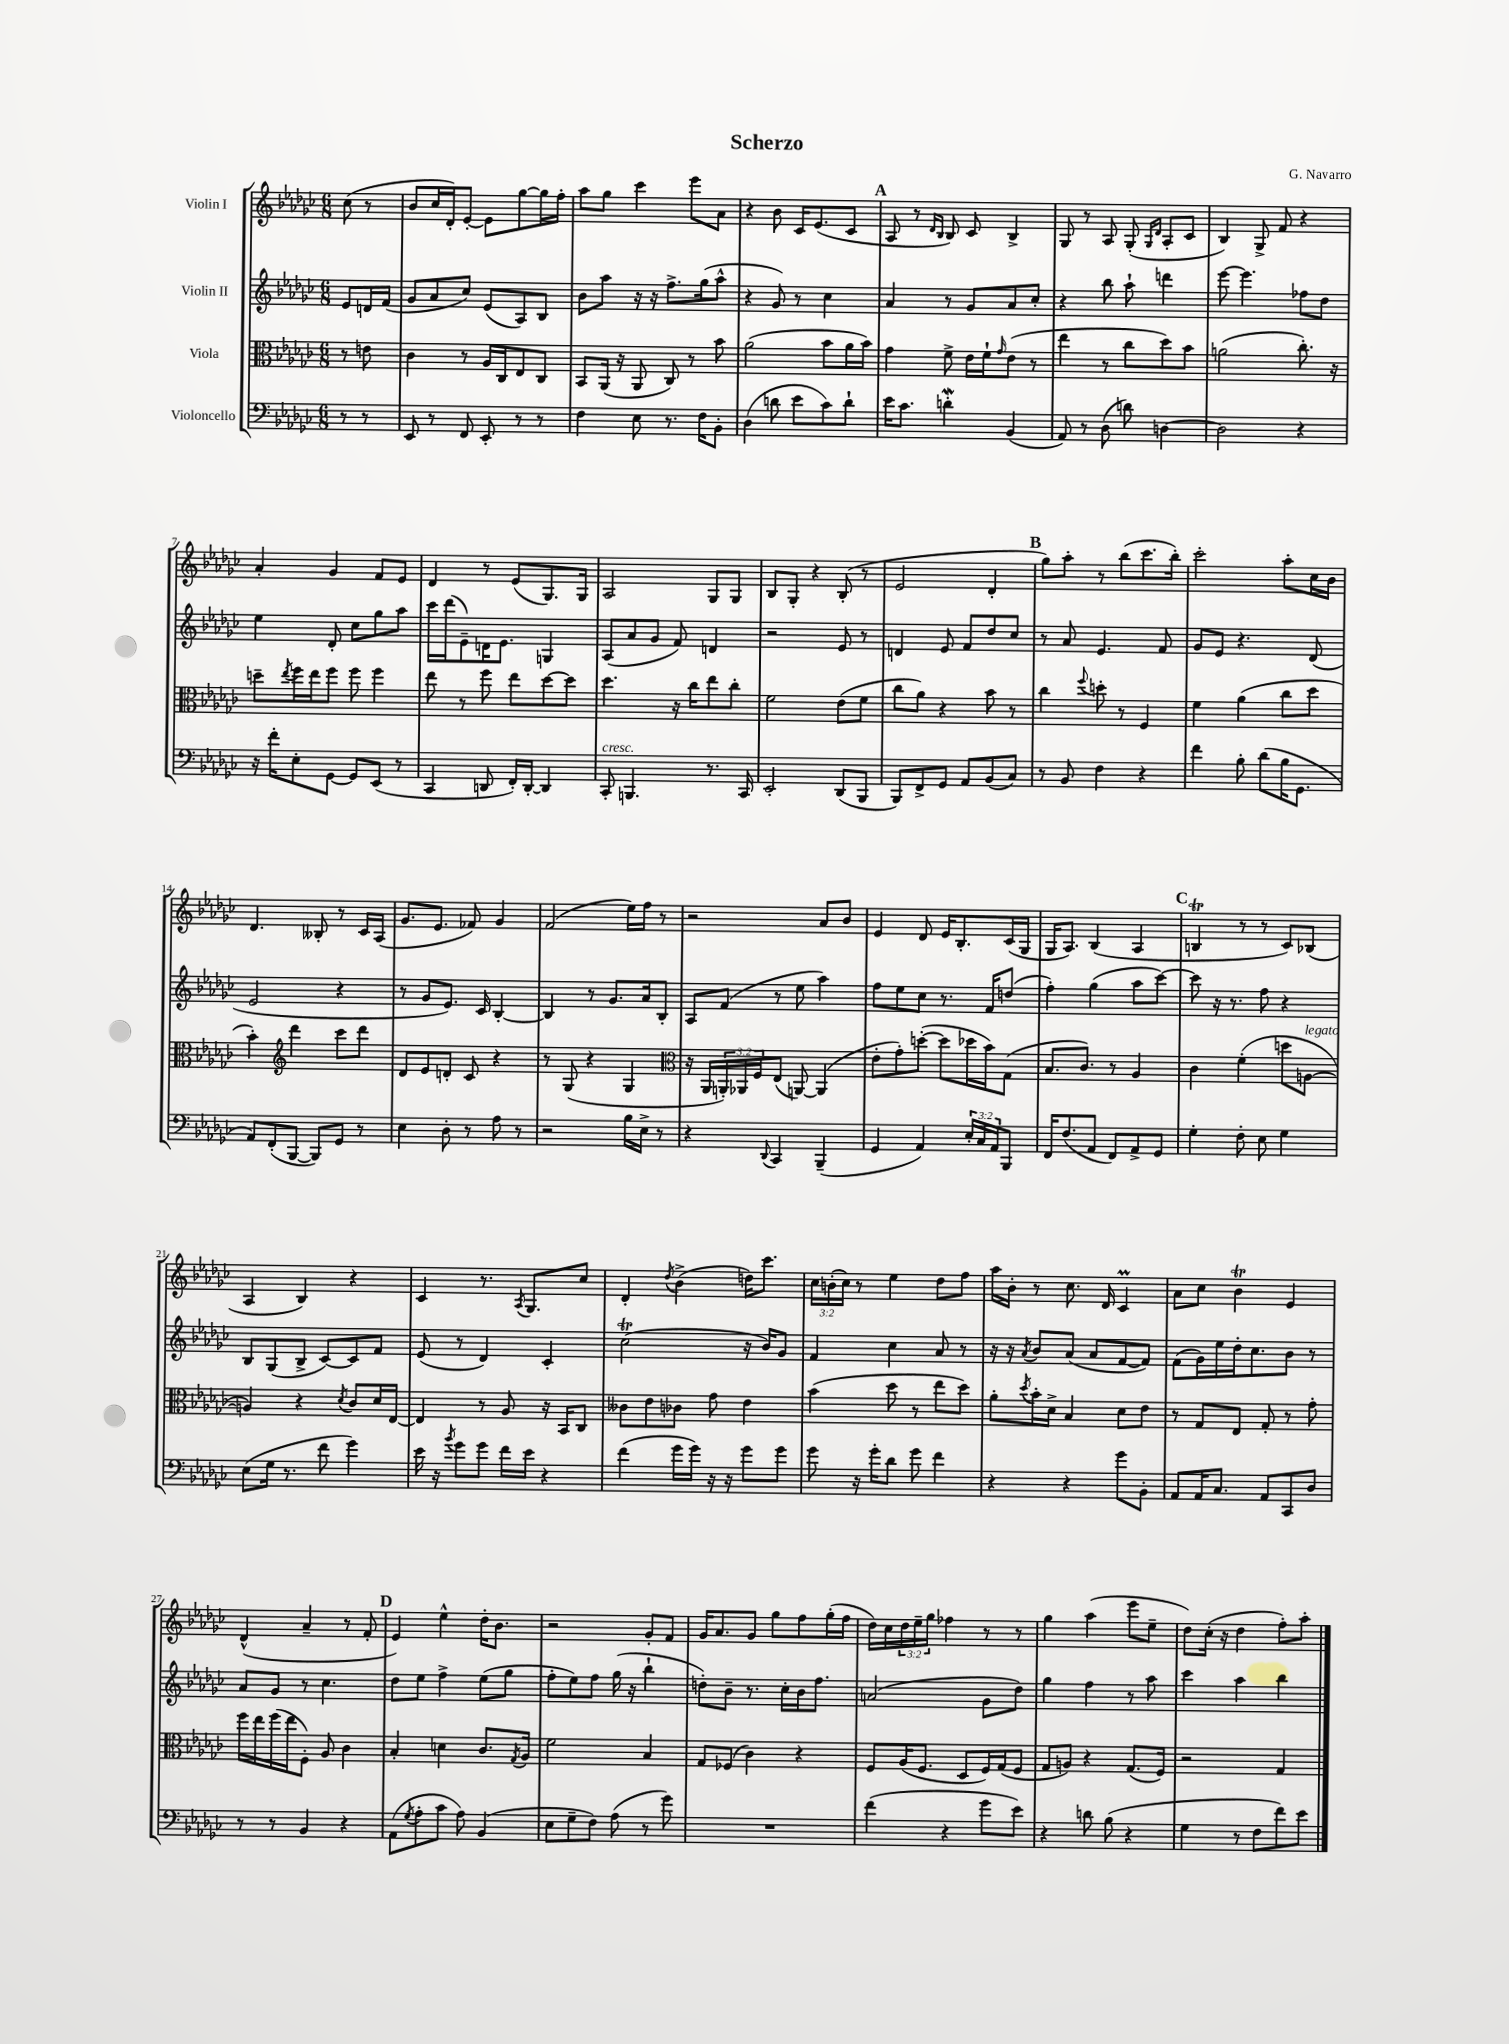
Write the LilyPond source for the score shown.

\header { title = "Scherzo" composer = "G. Navarro" }
<<
\new StaffGroup <<
\new Staff = "s0" \with { instrumentName = "Violin I" } {
    \clef treble \key ges \major \numericTimeSignature \time 6/8 \override Staff.TupletNumber.text = #tuplet-number::calc-fraction-text \partial 4
    ces''8( r8 |
    bes'8 ces''16 des'16-.) ees'8~-. ees'8 ges''8~ ges''16 f''16-. |
    aes''8 ges''8 ces'''4 ees'''8 aes'8 |
    r4 bes'8 ces'16 ees'8.( ces'8 |
    \mark \markup { \bold "A" } aes8 r8 \grace { des'16 bes16 } bes8) ces'8 bes4-> |
    ges8 r8 aes8 ges8-.( \grace { ges16 des'16 } aes8-. ces'8 |
    bes4) ges8-> f'8 r4 |
    aes'4-. ges'4 f'8 ees'8 |
    des'4 r8 ees'8( ges8.) ges16 |
    aes2 ges8 ges8 |
    bes8 ges8-. r4 bes8-.( r8 |
    ees'2 des'4-. |
    \mark \markup { \bold "B" } ges''8) aes''8-. r8 bes''8( ces'''8. bes''16-.) |
    ces'''2-. aes''8-. ces''16 bes'16 |
    des'4. beses8-. r8 ces'16 aes16( |
    ges'8. ees'8. fes'8) ges'4 |
    f'2( ees''16) f''16 r8 |
    r2 aes'8 bes'8 |
    ees'4 des'8 ees'16 bes8.-. ces'16( ges16 |
    ges16 aes8.) bes4( aes4 |
    \mark \markup { \bold "C" } b4\trill r8 r8 ces'8) bes8( |
    aes4 bes4) r4 |
    ces'4 r8. \acciaccatura { aes8 } ges8. ces''8 |
    des'4-. \acciaccatura { des''8 } bes'4->( d''16) ces'''8. |
    \tuplet 3/2 { ces''16 b'16-.( ces''16) } r8 ees''4 des''8 f''8 |
    aes''16 bes'16-. r8 ces''8. des'16 ces'4\prall |
    aes'8 ces''8 bes'4\trill ees'4 |
    des'4-^( aes'4-- r8 f'8-. |
    \mark \markup { \bold "D" } ees'4) ees''4-^ des''16-. bes'8. |
    r2 ges'8-. f'8 |
    ges'16 aes'8. ges'8 ges''8 f''8 ges''16-.( f''16 |
    des''16) ces''16 \tuplet 3/2 { des''16 ees''16-- ges''16 } fes''4 r8 r8 |
    ges''4 aes''4( ees'''8 ees''8-- |
    des''8) ces''16-.( r16 des''4 f''8-.) aes''8-. \bar "|." |
}
\new Staff = "s1" \with { instrumentName = "Violin II" } {
    \clef treble \key ges \major \numericTimeSignature \time 6/8 \partial 4
    ees'8 d'16 f'16( |
    ges'8 aes'8 ces''8) ees'8( aes8) bes8 |
    bes'8 aes''8 r16 r16 f''8.-> ges''16( aes''8-^ |
    r4 ges'8) r8 ces''4 |
    \mark \markup { \bold "A" } aes'4 r8 ges'8 aes'8 ces''8-. |
    r4 bes''8 aes''8-! d'''4 |
    ees'''8~ ees'''4. fes''8 des''8 |
    ees''4 des'8-. ces''8 ges''8 aes''8 |
    ces'''16 des'''16( ees'8--) d'16 ees'8. g4 |
    aes8( aes'8 ges'8 f'8) d'4 |
    r2 ees'8 r8 |
    d'4 ees'8 f'8 des''8 ces''8 |
    \mark \markup { \bold "B" } r8 aes'8 ees'4. f'8 |
    ges'8 ees'8 r4. des'8( |
    ees'2 r4 |
    r8 ges'8 ees'8.) ces'16 bes4~-. |
    bes4 r8 ges'8. aes'16 bes8-. |
    aes8 f'8( r8 ees''8 aes''4) |
    f''8 ees''8 ces''8 r8. f'16 d''8( |
    f''4-.) ges''4( aes''8 ces'''8~) |
    \mark \markup { \bold "C" } ces'''8 r16 r8. f''8 r4 |
    bes8 ges8( bes8-> ces'8~) ces'8 f'8 |
    ees'8( r8 des'4) ces'4-. |
    ces''2\trill( r16 bes'16) ges'8 |
    f'4 ces''4 aes'8 r8 |
    r16 r16 \acciaccatura { aes'8 } bes'8 aes'8( aes'8 f'8~ f'8) |
    f'8( ges'16) ees''16 des''16-. ces''8. bes'8 r8 |
    aes'8 ges'8 r8 ces''4. |
    \mark \markup { \bold "D" } des''8 ees''8 f''4-> ees''8( ges''8 |
    f''8-. ees''8) f''8 ges''16( r16 bes''4-! |
    d''8-.) bes'8-- r8. ces''16-. bes'16 f''8. |
    a'2( ges'8 des''8) |
    ges''4 f''4 r8 aes''8 |
    ces'''4 aes''4 bes''4 \bar "|." |
}
\new Staff = "s2" \with { instrumentName = "Viola" } {
    \clef alto \key ges \major \numericTimeSignature \time 6/8 \override Staff.TupletNumber.text = #tuplet-number::calc-fraction-text \partial 4
    r8 e'8 |
    ces'4 r8 aes16 ces16 ees8 ces8 |
    bes,8 aes,16( r16 aes,8 ces8) r8 bes'8 |
    aes'2( bes'8 aes'16 bes'16) |
    \mark \markup { \bold "A" } ges'4 f'8-> ees'16 f'16-! \grace { ges'16 } ees'8( r8 |
    ees''4 r8 ces''8 des''8) bes'8 |
    a'2( ces''8.-.) r16 |
    d''8-- \acciaccatura { ees''8 } f''16 ees''16 f''8 f''8 f''4 |
    ees''8 r8 f''8 ees''8 des''8~ des''8 |
    des''4. r16 ces''16 ees''8 ces''8-. |
    f'2 ees'8( f'8 |
    ces''8 aes'8) r4 bes'8 r8 |
    \mark \markup { \bold "B" } ces''4 \appoggiatura { f''8 } d''8-. r8 f4 |
    f'4 aes'4( ces''8 des''8 |
    bes'4-.) \clef treble des'''4 ces'''8 des'''8 |
    des'8 ees'8 d'8-. ces'8 r4 |
    r8 ges8( r4 ges4 |
    \clef alto r16 aes,16 \tuplet 3/2 { a,16-.) aes,16 f16 } ees8( a,8~) a,4( |
    ees'8-. ges'8-.) d''8~-.( d''8 des''16 bes'16) ges8( |
    bes8. ces'8.) r8 aes4 |
    \mark \markup { \bold "C" } ces'4 f'4-.( d''8 a8~^\markup { \italic "legato" } |
    a4) r4 \acciaccatura { des'8 } ces'8 des'16 ees16~ |
    ees4 r8 aes8 r16 bes,16 ces8 |
    ceses'8 ees'8 ces'8 ges'8 ees'4 |
    bes'4( des''8 r8 ees''8 des''8) |
    aes'8-. \acciaccatura { des''8 } bes'16-. des'16-> bes4 des'8 ees'8 |
    r8 ges8 ees8 ges8-. r8 ges'8-. |
    f''16 ees''16 f''16( ees''16 f8-.) aes8 ces'4 |
    \mark \markup { \bold "D" } bes4-. d'4 ces'8. \acciaccatura { ges8 } aes16 |
    f'2 bes4 |
    ges8 fes8( ces'4) r4 |
    f8 aes16( f8. des8 f16) ges16( f8 |
    ges8 a8) r4 ges8.( f16) |
    r2 ges4 \bar "|." |
}
\new Staff = "s3" \with { instrumentName = "Violoncello" } {
    \clef bass \key ges \major \numericTimeSignature \time 6/8 \override Staff.TupletNumber.text = #tuplet-number::calc-fraction-text \partial 4
    r8 r8 |
    ees,8 r8 f,8 ees,8-. r8 r8 |
    f4 ees8 r8. f16 bes,8-. |
    des4( d'8 ees'8 ces'8) d'8-! |
    \mark \markup { \bold "A" } ees'16 ces'8. d'4-.\mordent bes,4( |
    aes,8) r8 des8( d'8) d4~ |
    d2 r4 |
    r16 f'16-. ees8-. ges,8~ ges,8 ees,8( r8 |
    ces,4 d,8 f,16-.) d,16~-. d,4 |
    ces,8-.^\markup { \italic "cresc." } b,,4. r8. ces,16 |
    ees,2-. des,8( bes,,8 |
    bes,,8) f,8-> ges,8 aes,8 bes,8( ces8) |
    \mark \markup { \bold "B" } r8 bes,8 f4 r4 |
    f'4 bes8-. des'8( bes16 ges,8. |
    aes,8) f,8-.( bes,,8~ bes,,8) ges,8 r8 |
    ees4 des8-. r8 aes8 r8 |
    r2 bes16 ees16-> r8 |
    r4 \appoggiatura { des,8 } ces,4 bes,,4--( |
    ges,4 aes,4) \tuplet 3/2 { ees16-. ces16 aes,16 } bes,,8 |
    f,16 f8.( aes,8 f,8) aes,8-> ges,8 |
    \mark \markup { \bold "C" } ges4-. f8-. ees8 ges4 |
    ees8( ges16 r8. f'8 ges'4) |
    ees'16 r16 \acciaccatura { bes'8 } ges'8 ges'8 f'16 ees'16 r4 |
    f'4( ges'16 ges'16) r16 r16 ges'8 ges'8 |
    ges'8 r16 ges'16-. des'8 ges'8 f'4 |
    r4 r4 ges'8 bes,8-. |
    aes,8 aes,16 ces8. aes,8 ces,8 des8 |
    r8 r8 bes,4 r4 |
    \mark \markup { \bold "D" } aes,8( \acciaccatura { ges8 } aes8-. ces'8 aes8) bes,4( |
    ees8 ges8-- f8) aes8( r8 ges'8) |
    R2. |
    f'4( r4 ges'8 ees'8) |
    r4 d'8 bes8( r4 |
    ges4 r8 f8 f'8) ees'8 \bar "|." |
}
>>
>>
